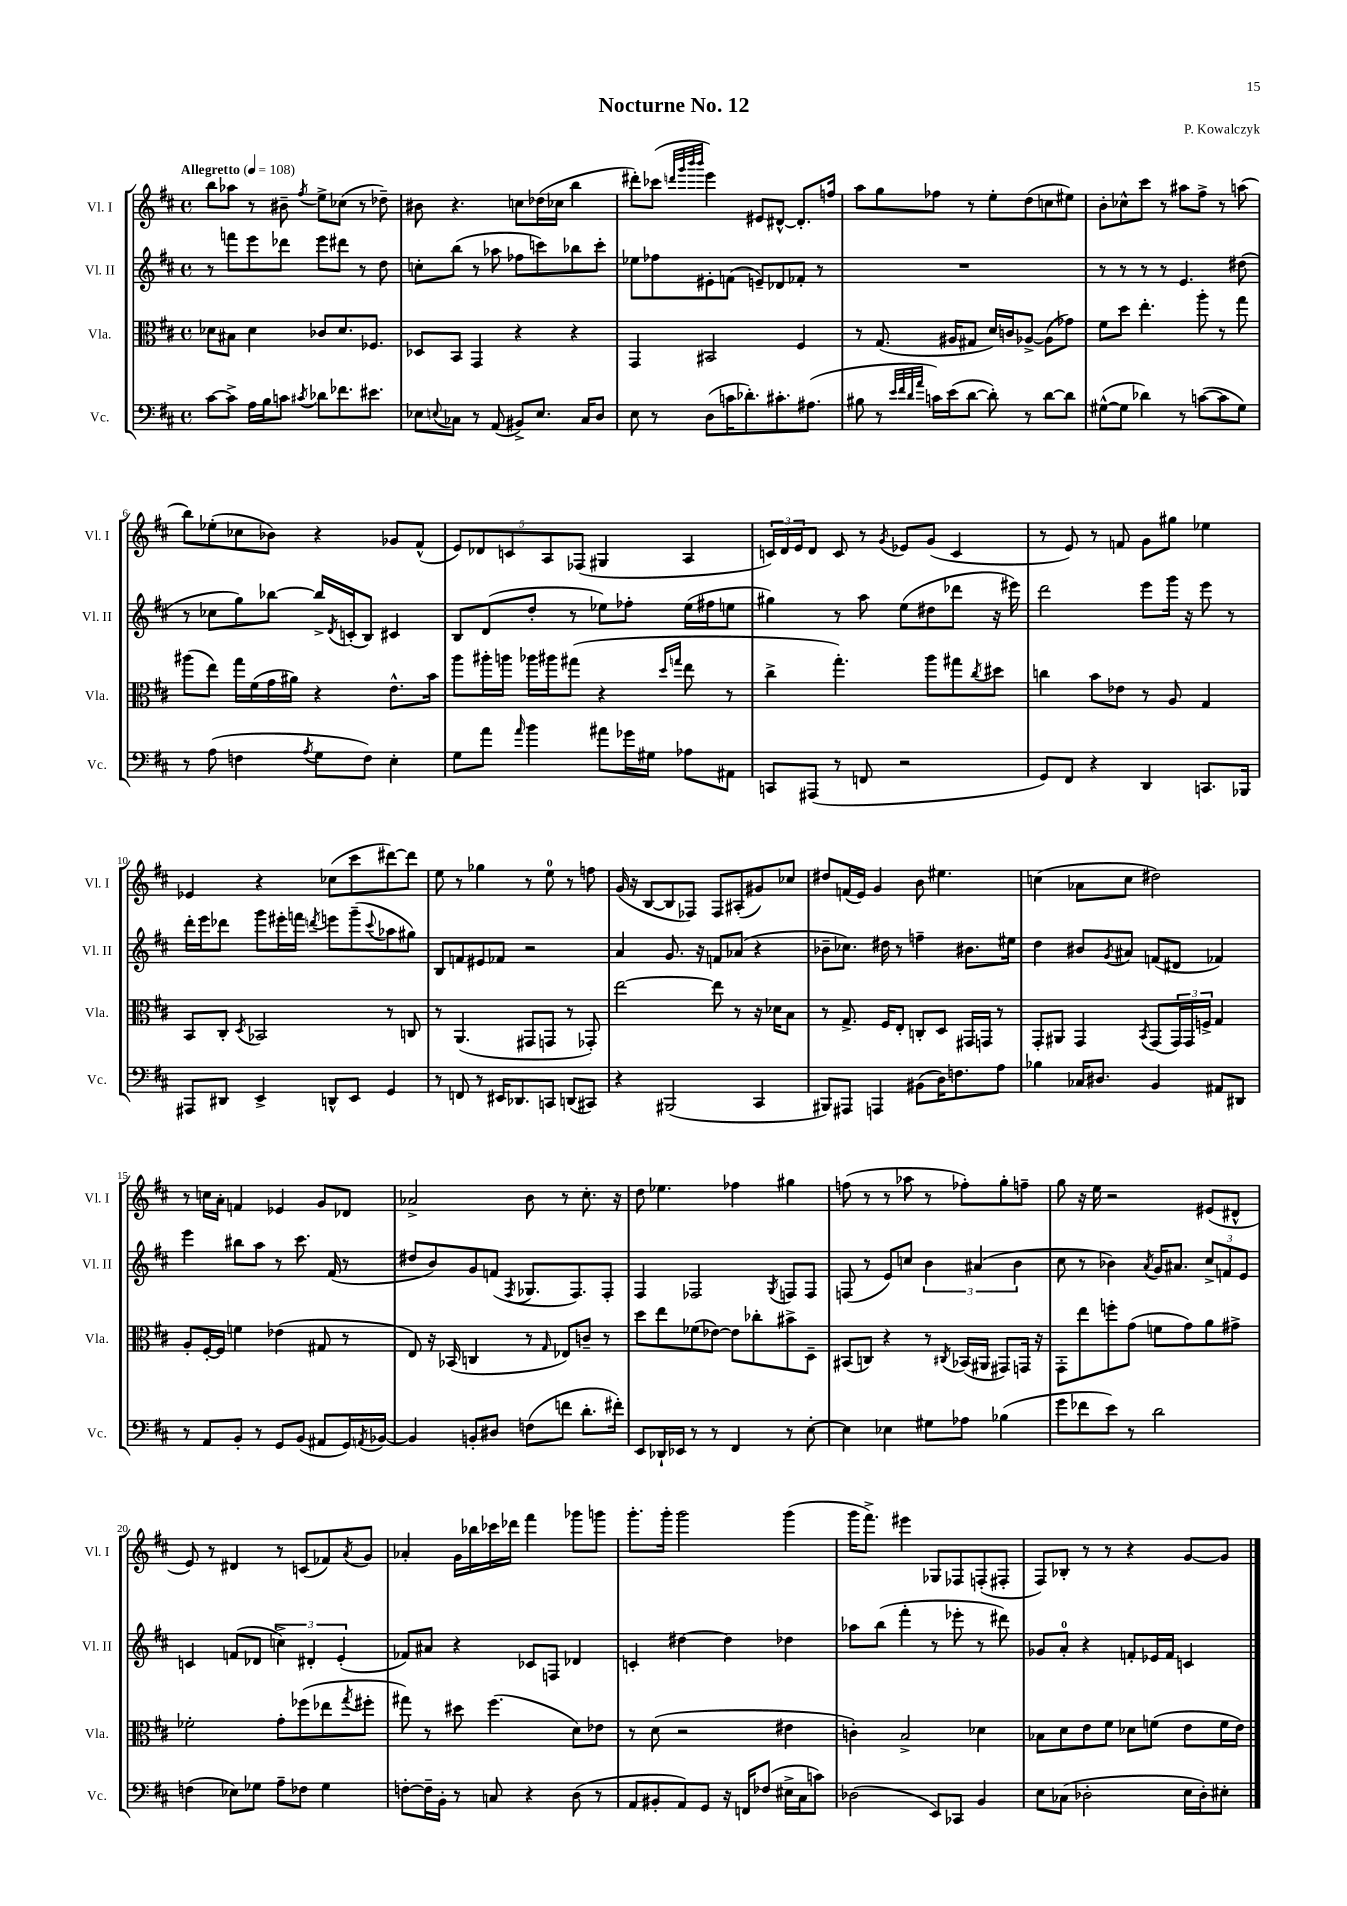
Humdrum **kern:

**kern	**kern	**kern	**kern
*staff4	*staff3	*staff2	*staff1
*clefF4	*clefC3	*clefG2	*clefG2
*k[f#c#]	*k[f#c#]	*k[f#c#]	*k[f#c#]
*M4/4	*M4/4	*M4/4	*M4/4
*met(c)	*met(c)	*met(c)	*met(c)
*MM108	*MM108	*MM108	*MM108
[8c#	8d-	8r	8bb
8c#^]	8B#	8fff	8aa-
16A	4d-	8eee	8r
16B	.	.	.
8c	.	8ddd-	8b#~
8qc#	.	.	8qff#
8d-	8c-	8eee	8ee^
8.f-	8.d-	8ddd#	(8cc-
.	.	8r	8r
8.e#	8.F-	.	.
.	.	8dd	8dd-~)
=	=	=	=
8E-	8D-	8cc'	8b#
8qqE	.	.	.
8C-	8BB	(8bb	4.r
8r	4GG	8r	.
(8AA	.	8aa-	.
8BB#^)	4r	8ff-	8cc
8.E	.	8ccc)	(16dd-
.	.	.	16cc-
.	4r	8bb-	4bb
16C-	.	.	.
8D	.	8ccc'	.
=	=	=	=
8E	4GG	8ee-	8ddd#')
8r	.	8ff-	(8ccc-
.	.	.	32qqddd
.	.	.	32qqggg
.	.	.	32qqbbb
.	.	.	32qqbbb
(8D	2BB#	8e#'	4eee)
16c	.	(8f	.
8.d-')	.	.	.
.	.	8e~)	8e#
8.c#'	.	8d-	[8d#^^
.	4F#	8f-'	8.d#']
(8.A#	.	.	.
.	.	8r	.
.	.	.	16ff
=	=	=	=
8B#	8r	1r	8aa
8r	(8.G	.	8gg
32qqe	.	.	.
32qqf#	.	.	.
32qqd	.	.	.
32qqa	.	.	.
16c)	.	.	8ff-
(16e	16A#	.	.
[8d	8G#	.	8r
8d'])	16d)	.	8ee'
.	16c	.	.
8r	[8A-^	.	(8dd
[8d	(8A-]	.	8cc
8d]	8g-)	.	8ee#)
=	=	=	=
([8G#^^	8f#	8r	8b'
8G#]	8dd	8r	8cc-^^
4d-)	4.ee'	8r	8ccc#
.	.	8r	8r
8r	.	4.e	8aa#
([8c	8aa'	.	8ff#^
8c]	8r	.	8r
8G#)	8gg	(8dd#	(8aa
=	=	=	=
8r	(8aa#	8r	8bb)
(8A	8ee)	8cc-	(8ee-'
4F	16gg	8gg)	8cc-
.	(16f#	.	.
.	16g	[8bb-	8b-)
.	16a#)	.	.
8qA	.	.	.
8G	4r	16bb-^]	4r
.	.	8qd	.
.	.	(16c'	.
8F)	.	8B)	.
4E'	8.e^^	4c#	8g-
.	.	.	(8f#^^
.	16b	.	.
=	=	=	=
8G	8aa	8B	10e)
.	.	.	10d-
8a	16aa#'	(8d	.
.	16aa	.	.
.	.	.	10c
16qqa	.	.	.
4b	16aa-	8dd'	.
.	.	.	10A
.	16aa#	.	.
.	(8gg#	8r	.
.	.	.	(10F-
8a#	4r	8ee-)	4G#
16g-	.	8ff-'	.
16G#	.	.	.
.	16qqdd	.	.
.	16qqgg	.	.
8A-	8ee	(16ee-	4A
.	.	16ff#	.
8AA#	8r	8ee	.
=	=	=	=
8CC	4cc#^	4gg#)	24c)
.	.	.	24d
.	.	.	24e
(8AAA#	.	.	8d
8r	4.gg')	8r	8c
8FF	.	8aa	8r
.	.	.	8qg
2r	.	(8ee	8e-
.	8aa	8dd#	(8g
.	8gg#	8ddd-	4c
.	8qcc#	.	.
.	8dd#	16r	.
.	.	16eee#)	.
=	=	=	=
8GG)	4cc	2ddd	8r
8FF#	.	.	8e)
4r	8b	.	8r
.	8e-	.	8f
4DD	8r	8eee	8g
.	8A	16ggg	8gg#
.	.	16r	.
8.CC	4G	8eee	4ee-
.	.	8r	.
16BBB-	.	.	.
=	=	=	=
8AAA#	8BB	16ddd'	4e-
.	.	16eee	.
8DD#	8C#'	8ddd-	.
.	8qD	.	.
4EE^	2BB-	8ggg	4r
.	.	16eee#'	.
.	.	16fff	.
.	.	8qddd	.
8DD^^	.	8eee	(8cc-
8EE	.	(8ggg~	8ccc#
.	.	8qqccc#	.
4GG	8r	8aa-	[8ddd#)
.	8C	8gg#)	8ddd#]
=	=	=	=
8r	8r	8B	8ee
8FF	(4.AA	8f	8r
8r	.	8e#	4gg-
16EE#	.	8f-	.
8.DD-	.	.	.
.	8GG#	2r	8r
8CC	8GG	.	8ee
(8DD	8r	.	8r
8CC#)	8GG-')	.	8ff
=	=	=	=
4r	[2ee	4a	(16g
.	.	.	16r
.	.	.	[8B
(2BBB#	.	8.g	8B]
.	.	.	8F-)
.	.	16r	.
.	8ee]	8f	8F-
.	8r	(8a-	(8A#'
4CC#	16r	4r	8g#)
.	16d-	.	.
.	8B	.	8cc-
=	=	=	=
8BBB#)	8r	8b-~	8dd#
8AAA#	8.G^	8.cc-)	(16f
.	.	.	16e)
4AAA	.	.	4g
.	16F#	16dd#	.
.	8E'	8r	.
(8BB#	8C'	4ff~	8b
16D)	8D	.	4.ee#
8.F	.	.	.
.	16GG#	8.b#	.
.	16GG	.	.
8A	8r	.	.
.	.	16ee#	.
=	=	=	=
4B-	8GG'	4dd	(4cc
.	8AA#	.	.
16C-	4GG	8b#	8a-
8.D#	.	.	.
.	.	8qg	.
.	.	8a#	8cc
.	8qBB	.	.
4BB	(8GG	(8f	2dd#)
.	24GG)	8d#	.
.	24GG	.	.
.	24F^	.	.
8AA#	4G	4f-)	.
8DD#	.	.	.
=	=	=	=
8r	8A'	4eee	8r
8AA	[16F#'	.	16cc
.	16F#]	.	16a'
8BB'	4f	8bb#	4f
8r	.	8aa	.
8GG	(4e-	8r	4e-
(8BB	.	8.ccc#	.
8AA#	8G#	.	8g
.	.	(16f#	.
16GG)	8r	8r	8d-
8qAA	.	.	.
[16BB-	.	.	.
=	=	=	=
4BB-]	8E)	8dd#	2a-^
.	16r	8b)	.
.	(16BB-	.	.
8BB'	4C	8g	.
8D#	.	(8f	.
.	.	8qF#	.
(8F	8r	8.G-	8b
.	16qqG	.	.
8f	8E-)	.	8r
.	.	8.F#)	.
8.d'	8c~	.	8.cc#'
.	8r	8F#'	.
16f#')	.	.	16r
=	=	=	=
8EE	8dd	4F#	8dd
16DD-`	8ee	.	4.ee-
16EE-	.	.	.
8r	(8f-	2F-	.
8r	[8e-)	.	.
4FF#	8e-]	.	4ff-
.	8cc-'	.	.
.	.	8qG	.
8r	8b#^	8F	4gg#
[8E'	8D~	8F	.
=	=	=	=
4E]	(8BB#	(8F	(8ff
.	8C)	8r	8r
4E-	4r	8e)	8r
.	.	8cc	8aa-
8G#	8r	6b	8r
.	8qC#	.	.
8A-	(16BB-	.	8ff-')
.	.	(6a#	.
.	16AA#	.	.
(4B-	8GG#)	.	8gg'
.	.	6b	.
.	16GG	.	8ff~
.	16r	.	.
=	=	=	=
8g	8GG'	8cc#	8gg
8f-	8ee	8r	16r
.	.	.	16ee
8e)	8ff'	4b-)	2r
8r	(8g	.	.
.	.	8qa	.
2d	8f	16g	.
.	.	8.a#	.
.	8g)	.	.
.	8a	12cc#^	(8e#
.	.	12f	.
.	8g#^	.	8d#^^
.	.	12e	.
=	=	=	=
(4F	2f-'	4c	8e)
.	.	.	8r
8E-)	.	(8f	4d#
8G-	.	8d-	.
8A~	8g'	6cc^)	8r
8F-	(8ff-	.	(8c
.	.	6d#'	.
4G-	8ee-	.	8f-)
.	.	(6e'	.
.	8qgg	.	8qa
.	8ff#'	.	8g
=	=	=	=
[8F'	8gg#)	8f-)	4a-'
16F~]	8r	8a#	.
16BB'	.	.	.
8r	8dd#	4r	16g
.	.	.	16bb-
8C	(4.ff#	.	16ccc-
.	.	.	16ddd-
4r	.	8c-	4fff#
.	.	8F	.
(8D	8d)	4d-	8ggg-
8r	8e-	.	8ggg
=	=	=	=
8AA	8r	4c'	8.ggg'
8BB#'	(8d	.	.
.	.	.	16ggg'
8AA)	2r	[4dd#	2ggg
8GG	.	.	.
16r	.	4dd#]	.
16FF	.	.	.
(8F-	.	.	.
16E#^	4e#	4dd-	(4ggg
16C#	.	.	.
8c)	.	.	.
=	=	=	=
(2D-	4c')	8aa-	16ggg
.	.	.	8.fff#^)
.	.	(8bb	.
.	2B^	4fff#'	4eee#
8EE)	.	8r	8G-
8CC-	.	8eee-'	8F-
4BB	4d-	8r	(8F'
.	.	8ddd#)	8F#'
=	=	=	=
8E	8B-	8g-	8F#)
(8C-	8d	8a'	8B-'
2D-'	8e	4r	8r
.	8f#	.	8r
.	8d-	8f'	4r
.	(8f	16e-	.
.	.	16f	.
16E	8e	4c	[8g
16D-')	.	.	.
8E#'	16f	.	8g]
.	16e)	.	.
==	==	==	==
*-	*-	*-	*-
